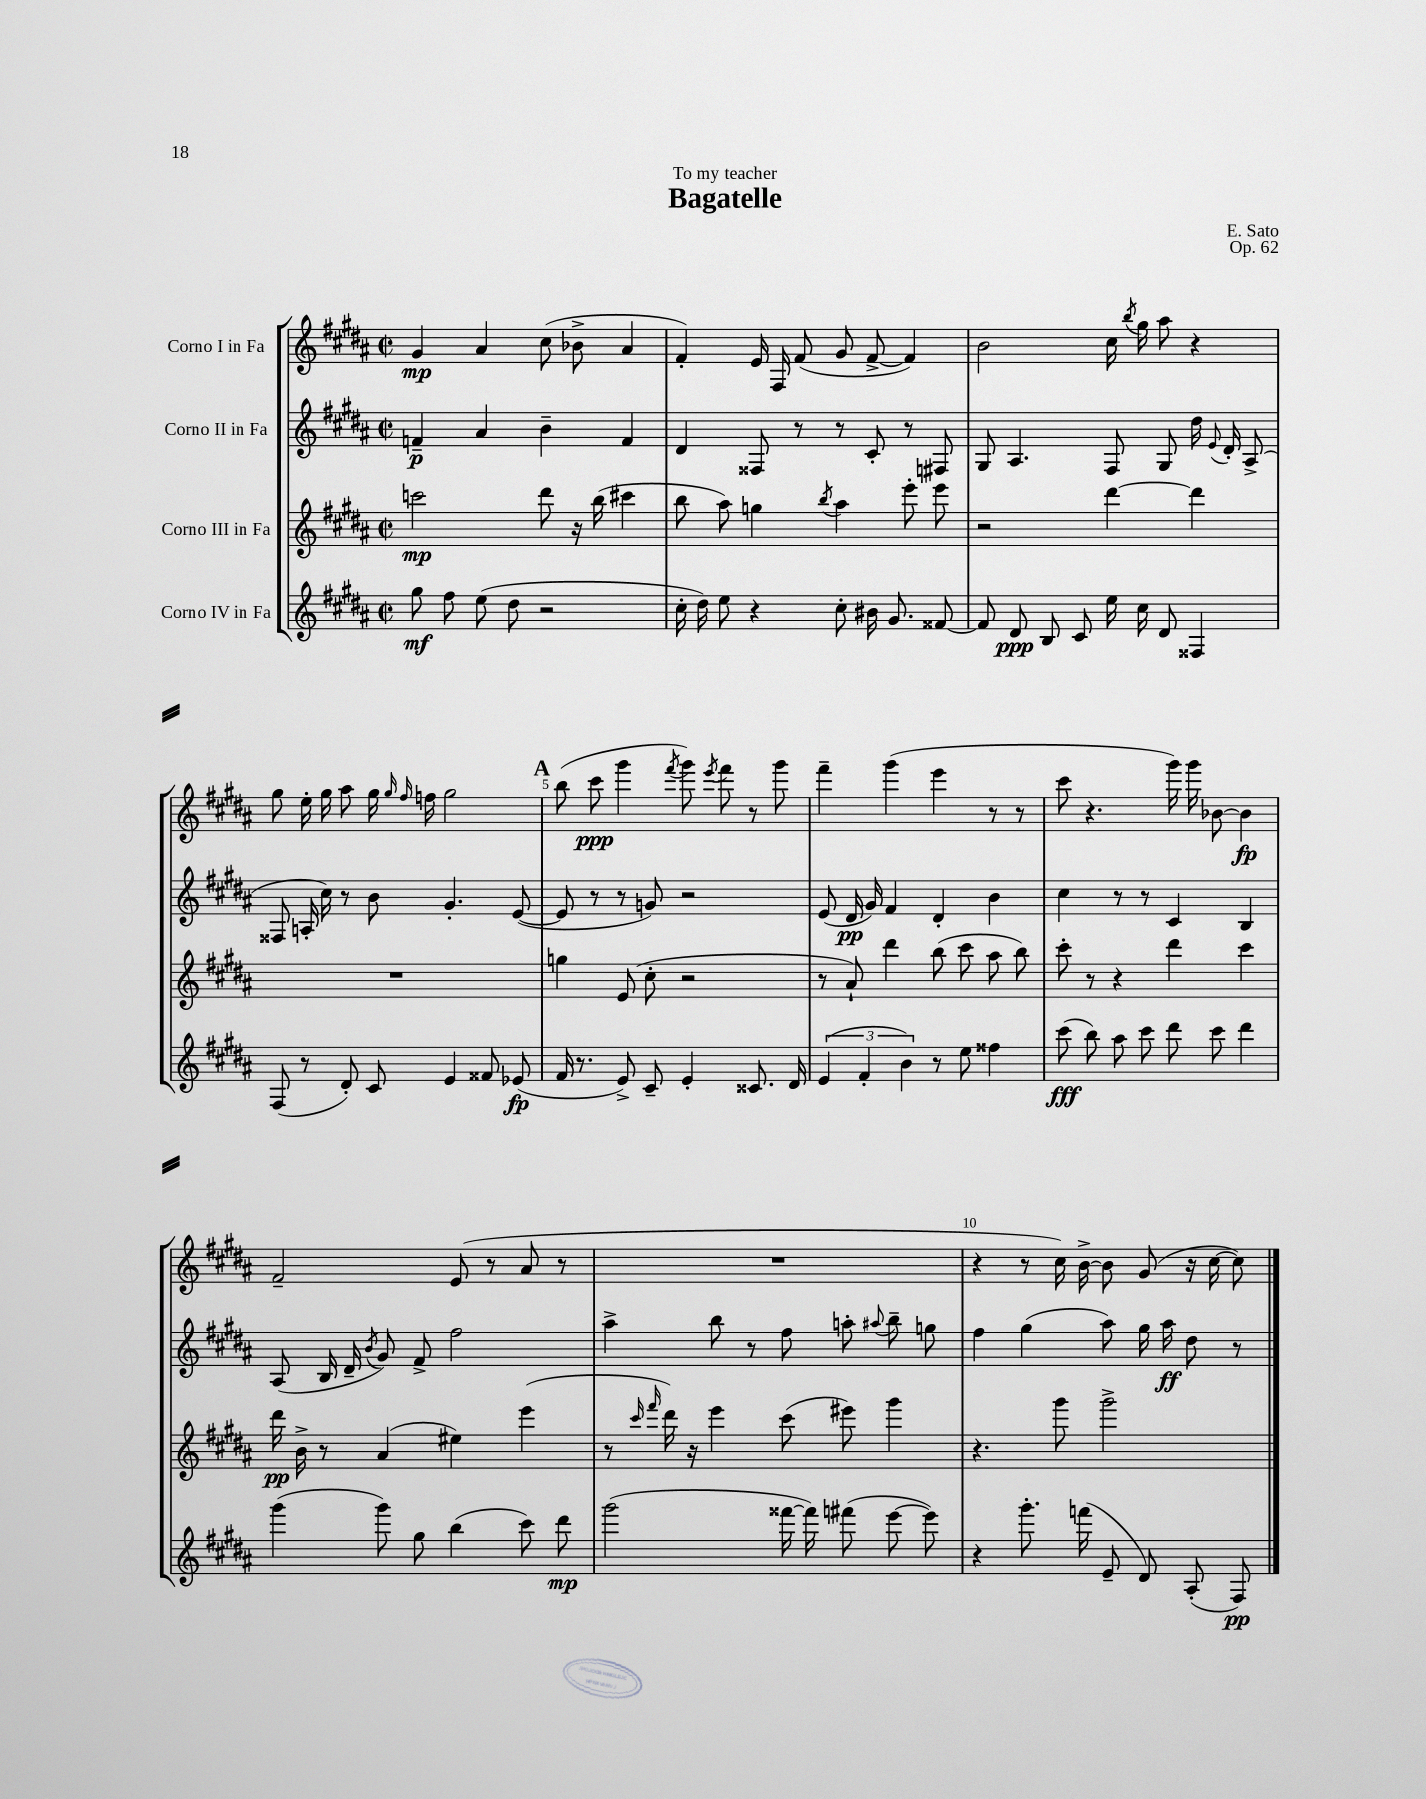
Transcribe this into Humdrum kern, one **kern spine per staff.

**kern	**kern	**kern	**kern
*staff4	*staff3	*staff2	*staff1
*clefG2	*clefG2	*clefG2	*clefG2
*k[f#c#g#d#a#]	*k[f#c#g#d#a#]	*k[f#c#g#d#a#]	*k[f#c#g#d#a#]
*M2/2	*M2/2	*M2/2	*M2/2
*met(c|)	*met(c|)	*met(c|)	*met(c|)
8gg#	2ccc	4f~	4g#
8ff#	.	.	.
(8ee	.	4a#	4a#
8dd#	.	.	.
2r	8ddd#	4b~	(8cc#
.	16r	.	8b-^
.	(16bb	.	.
.	4ccc#	4f	4a#
=	=	=	=
16cc#'	8bb	4d#	4f#')
16dd#)	.	.	.
8ee	8aa#)	.	.
4r	4gg	8F##	16e
.	.	.	16F#
.	.	8r	(8f#
.	8qbb	.	.
8cc#'	4aa#	8r	8g#
16b#	.	8c#'	[8f#^
8.g#	.	.	.
.	8eee'	8r	4f#])
[8f##	8eee	8F#	.
=	=	=	=
8f##]	2r	8G#	2b
8d#	.	4.A#	.
8B	.	.	.
8c#	.	.	.
16ee	[4ddd#	8F#	16cc#
.	.	.	8qbb
16cc#	.	.	16gg#
8d#	.	8G#	8aa#
4F##	4ddd#]	16dd#	4r
.	.	8qqe	.
.	.	16d#'	.
.	.	(8A#^	.
=	=	=	=
(8F#	1r	8F##	8gg#
8r	.	16A'	16ee'
.	.	16cc#)	16gg#
8d#')	.	8r	8aa#
8c#	.	8b	16gg#
.	.	.	16qqgg#
.	.	.	16qqff#
.	.	.	16ff
4e	.	4.g#'	2gg#
8f##	.	.	.
(8e-	.	([8e	.
=	=	=	=
16f#	4gg	8e]	(8bb
8.r	.	.	.
.	.	8r	8ccc#
8e^)	(8e	8r	4ggg#
8c#~	8cc#'	8g)	.
.	.	.	8qfff#
4e'	2r	2r	8ggg#)
.	.	.	8qeee
.	.	.	8fff#
8.c##	.	.	8r
.	.	.	8ggg#
16d#	.	.	.
=	=	=	=
(6e	8r	(8e	4fff#~
.	8a#`)	16d#	.
6f#'	.	.	.
.	.	16g#)	.
.	4ddd#	4f#	(4ggg#
6b)	.	.	.
8r	(8bb	4d#'	4eee
8ee	8ccc#	.	.
4ff##	8aa#	4b	8r
.	8bb)	.	8r
=	=	=	=
(8ccc#	8ccc#'	4cc#	8ccc#
8bb)	8r	.	4.r
8aa#	4r	8r	.
8ccc#	.	8r	.
8ddd#	4ddd#	4c#	16ggg#)
.	.	.	16ggg#
8ccc#	.	.	[8b-
4ddd#	4ccc#	4B	4b-]
=	=	=	=
(4ggg#	16ddd#	(8A#	2f#~
.	16b^	.	.
.	8r	16B	.
.	.	16d#~	.
.	.	8qb	.
8ggg#)	(4a#	8g#)	.
8gg#	.	8f#^	.
(4bb	4ee#)	2ff#	(8e
.	.	.	8r
8ccc#)	(4eee	.	8a#
8ddd#	.	.	8r
=	=	=	=
(2ggg#	8r	4aa#^	1r
.	16qqccc#	.	.
.	16qqfff#	.	.
.	16ddd#)	.	.
.	16r	.	.
.	4eee	8bb	.
.	.	8r	.
[16fff##	(8ccc#	8ff#	.
16fff##])	.	.	.
(8fff#	8eee#)	8aa'	.
.	.	8qqaa#	.
[8eee	4ggg#	8bb~	.
8eee])	.	8gg	.
=	=	=	=
4r	4.r	4ff#	4r
8.ggg#'	.	(4gg#	8r
.	8ggg#	.	16cc#)
(16fff	.	.	[16b^
8e~	2ggg#^	8aa#)	8b]
8d#)	.	16gg#	(8g#
.	.	16aa#	.
(8A#'	.	8dd#	16r
.	.	.	[16cc#
8F#)	.	8r	8cc#])
==	==	==	==
*-	*-	*-	*-
